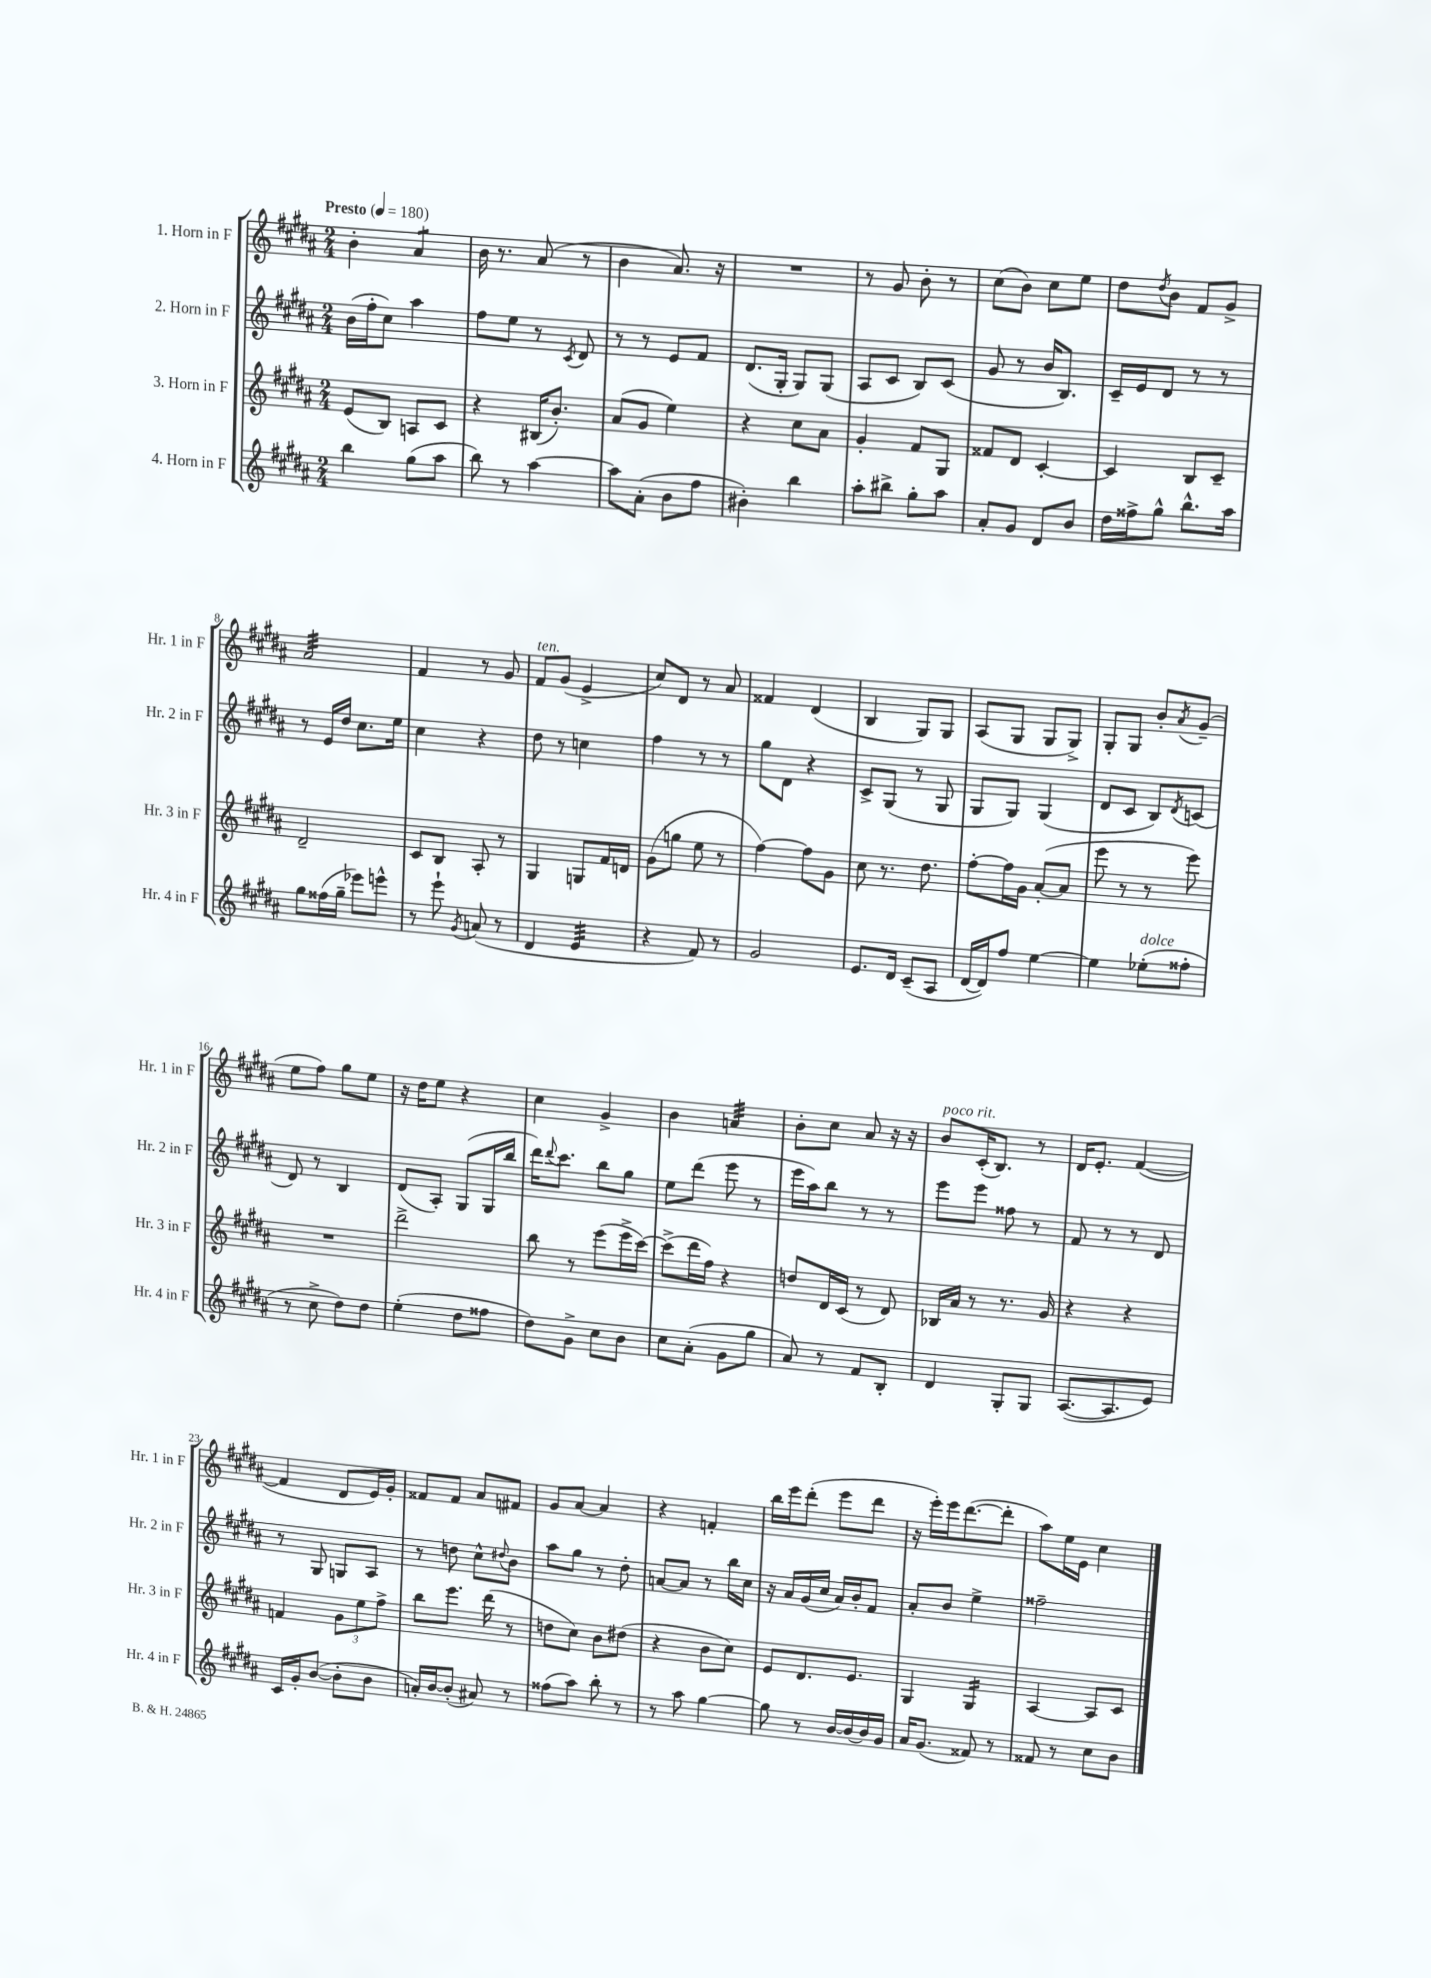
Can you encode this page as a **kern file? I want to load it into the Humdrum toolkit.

**kern	**kern	**kern	**kern
*part4	*part3	*part2	*part1
*staff4	*staff3	*staff2	*staff1
*I"4. Horn in F	*I"3. Horn in F	*I"2. Horn in F	*I"1. Horn in F
*I'Hr. 4 in F	*I'Hr. 3 in F	*I'Hr. 2 in F	*I'Hr. 1 in F
*clefG2	*clefG2	*clefG2	*clefG2
*k[f#c#g#d#a#]	*k[f#c#g#d#a#]	*k[f#c#g#d#a#]	*k[f#c#g#d#a#]
*M2/4	*M2/4	*M2/4	*M2/4
*MM180	*MM180	*MM180	*MM180
=1	=1	=1	=1
!	!	!	!LO:TX:a:B:t=Presto
4bb\	(8e/L	(16b\LL	4b'\
.	.	16ff#'\J	.
.	8B/J)	8cc#\J)	.
*	*	*	*tremolo
(8gg#\L	8An/L	4aa#\	8a#/L
8aa#\J	8c#/J	.	8a#/J
*	*	*	*Xtremolo
=2	=2	=2	=2
8bb\)	4r	8ff#\L	16b\
.	.	.	8.r
8r	.	8ee\J	.
[4aa#\	(16B#X/KL	8r	(8a#/
.	8.b'/J)	.	.
.	.	8qc#/	.
.	.	8d#/	8r
=3	=3	=3	=3
8aa#\L]	(8a#/L	8r	4b\
(8a#'\J	8g#/J	8r	.
8b\L	4ee\)	8e/L	8.a#/)
8ff#\J	.	8f#/J	.
.	.	.	16r
=4	=4	=4	=4
4b#X'\)	4r	(8.d#/L	2r
.	.	16G#'/Jk	.
4bb\	8cc#\L	8G#/L)	.
.	8a#\J	(8G#/J	.
=5	=5	=5	=5
8aa#'\L	4g#'/	8A#/L	8r
8bb#X^\J	.	8c#/J	8g#/
8gg#'\L	8f#/L	8B/L)	8b'\
8aa#\J	8G#/J	(8c#/J	8r
=6	=6	=6	=6
8a#'/L	8f##X/L	8g#/	(8cc#\L
8g#/J	8d#/J	8r	8b\J)
8d#/L	[4c#'/	16b/KL	8cc#\L
.	.	8.B/J)	.
8b/J	.	.	8ee\J
=7	=7	=7	=7
16dd#\LL	4c#/]	16c#~/LL	8dd#\L
16ff##X^\J	.	16e/J	.
.	.	.	8qdd#/
8gg#^^\J	.	8d#/J	8b\J
8.bb^^\L	8B/L	8r	8f#/L
.	8c#~/J	8r	8g#^/J
16aa#\Jk	.	.	.
!!LO:LB:g=z
=8	=8	=8	=8
*	*	*	*tremolo
8gg#\L	2d#~/	8r	32a#/LLL
.	.	.	32a#/
.	.	.	32a#/
.	.	.	32a#/
(16ff##X\L	.	16e/LL	32a#/
.	.	.	32a#/
16gg#~\JJ	.	16dd#/JJ	32a#/
.	.	.	32a#/
8eee-X\L)	.	8.cc#\L	32a#/
.	.	.	32a#/
.	.	.	32a#/
.	.	.	32a#/
8eeen^^\J	.	.	32a#/
.	.	.	32a#/
.	.	16ee\Jk	32a#/
.	.	.	32a#/JJJ
*	*	*	*Xtremolo
=9	=9	=9	=9
8r	8c#/L	4cc#\	4f#/
8eee`\	8B/J	.	.
8qg#/	.	.	.
(8an/	8A#'/	4r	8r
8r	8r	.	8g#/
=10	=10	=10	=10
!	!	!	!LO:TX:a:i:t=ten.
4d#/	4G#/	8dd#\	8f#/L
.	.	8r	(8g#/J
*tremolo	*	*	*
32e/LLL	8Gn/L	4ccn\	4e^/
32e/	.	.	.
32e/	.	.	.
32e/	.	.	.
32e/	16f#/L	.	.
32e/	.	.	.
32e/	16dn/JJ	.	.
32e/JJJ	.	.	.
*Xtremolo	*	*	*
=11	=11	=11	=11
4r	(8g#\L	4ff#\	8cc#/L)
.	8ggn\J	.	8d#/J
8f#/)	8ee\	8r	8r
8r	8r	8r	8a#/
=12	=12	=12	=12
2g#/	[4ff#\)	8gg#\L	4f##X/
.	.	8d#\J	.
.	8ff#\L]	4r	(4d#/
.	8g#\J	.	.
=13	=13	=13	=13
8.e/L	8cc#\	8c#^/L	4B/
.	8.r	(8G#/J	.
16d#/Jk	.	.	.
(8c#~/L	.	8r	8G#/L)
.	8.dd#\	.	.
8A#/J	.	8G#/	8G#/J
=14	=14	=14	=14
[16d#/LL	[8ff#'\L	8G#/L	(8A#/L
16d#/J])	.	.	.
8ff#/J	16ff#\L]	8G#/J)	8G#/J
.	16g#\JJ	.	.
[4ee\	([8a#'/L	(4G#/	8G#/L
.	8a#/J]	.	8G#^/J)
=15	=15	=15	=15
4ee\]	8eee\	8d#/L	8G#'/L
.	8r	8c#/J	8G#/J
!LO:TX:a:i:t=dolce	!	!	!
(8ee-X'\L	8r	8B/L)	8b'/L
.	.	8qd#/	8qa#/
8ff##X'\J	8eee\)	(8cn/J	(8g#~/J
!!LO:LB:g=z
=16	=16	=16	=16
8r	2r	8d#/)	8ee\L
8cc#^\	.	8r	8ff#\J)
8dd#\L)	.	4B/	8gg#\L
8dd#\J	.	.	8ee\J
=17	=17	=17	=17
(4ee'\	2ddd#^\	(8d#/L	16r
.	.	.	16dd#\KL
.	.	8A#'/J)	8ee\J
8dd#\L	.	(8G#/L	4r
8ff##X\J	.	16G#/L	.
.	.	16bb/JJ	.
=18	=18	=18	=18
8dd#\L)	8bb\	16ddd#\KL)	4cc#\
.	.	8qqddd#/	.
.	.	8.ccc#\J	.
8g#^\J	8r	.	.
8cc#\L	(8eee\L	8bb\L	4g#^/
8b\J	16eee^\L	8gg#\J	.
.	[16ccc#\JJ)	.	.
=19	=19	=19	=19
8cc#\L	(8ccc#^\L]	8ee\L	4b\
(8a#'\J	16ddd#\L	(8ddd#\J	.
.	16ff#\JJ)	.	.
*	*	*	*tremolo
8g#\L	4r	8eee\	32an/LLL
.	.	.	32an/
.	.	.	32an/
.	.	.	32an/
8gg#\J	.	8r	32an/
.	.	.	32an/
.	.	.	32an/
.	.	.	32an/JJJ
*	*	*	*Xtremolo
=20	=20	=20	=20
8a#/)	8ddn/L	16eee\LL	8b'\L
.	.	16aa#\J)	.
8r	16d#/L	8bb\J	8cc#\J
.	(16c#/JJ	.	.
8f#/L	8r	8r	8a#/
8B'/J	8d#/)	8r	16r
.	.	.	16r
=21	=21	=21	=21
!	!	!	!LO:TX:a:i:t=poco rit.
4d#/	16B-X/LL	8eee\L	8b/L
.	16a#/JJ	.	.
.	8r	8eee\J	(16c#'/K
.	.	.	8.B/J)
8G#'/L	8.r	8ff##X\	.
8G#/J	.	8r	8r
.	16g#/	.	.
=22	=22	=22	=22
([8.A#/L	4r	8f#/	16d#/KL
.	.	.	8.e'/J
.	.	8r	.
8.A#/]	.	.	.
.	4r	8r	([4f#/
8e/J)	.	8d#/	.
!!LO:LB:g=z
=23	=23	=23	=23
16c#/LL	4fn/	8r	4f#/]
16g#'/J	.	.	.
([8b/J	.	8G#/	.
8b'\L]	12g#\L	8Gn/L	8d#/L
.	12ee\	.	.
8b\J	.	8A#/J	16e/L)
.	12ff#^\J	.	.
.	.	.	16g#'/JJ
=24	=24	=24	=24
16an'/LL)	8bb\L	8r	8f##X/L
[16b/J	.	.	.
(8b'/J]	8.eee\J	8ddn\	8f##/J
8a#X/)	.	8cc#^^\L	8a#/L
.	(16ddd#\	.	.
.	.	8qqdd#X/	.
8r	8r	8b\J	8f#X/J
=25	=25	=25	=25
(8ff##X\L	8ddn\L	8aa#\L	8g#/L
8aa#\J)	8cc#\J)	8gg#\J	[8a#/J
8bb'\	8b\L	8r	4a#/]
8r	(8dd#X\J	8dd#'\	.
=26	=26	=26	=26
8r	4r	[8an/L	4r
8aa#\	.	8a/J]	.
[4gg#\	8b\L	8r	4fn'/
.	8cc#\J)	16bb\LL	.
.	.	16cc#\JJ	.
=27	=27	=27	=27
8gg#\]	8e/L	16r	16bb\LL
.	.	16a#/LL	16eee\J
8r	8.d#/	(16g#/	(8ddd#'\J
.	.	16cc#/JJ	.
[16b/LL	.	16a#/LL)	8eee\L
16b/_	8.e/J	16b'/J	.
16b/]	.	8f#/J	8ddd#\J
16g#/JJ	.	.	.
=28	=28	=28	=28
16a#/KL	4G#/	8a#'/L	16r
(8.g#/J	.	.	16eee'\LL)
.	.	8b/J	16eee\J
.	.	.	([8.ddd#\
*	*tremolo	*	*
8f##X/)	16G#/LL	4ee^\	.
.	16G#/	.	.
8r	16G#/	.	8ddd#'\J]
.	16G#/JJ	.	.
*	*Xtremolo	*	*
=29	=29	=29	=29
8f##X/	[4A#/	2ff##X~\	8aa#\L)
8r	.	.	16ee\L
.	.	.	16e\JJ
8cc#\L	8A#/L]	.	4cc#\
8b\J	8c#/J	.	.
==	==	==	==
*-	*-	*-	*-
